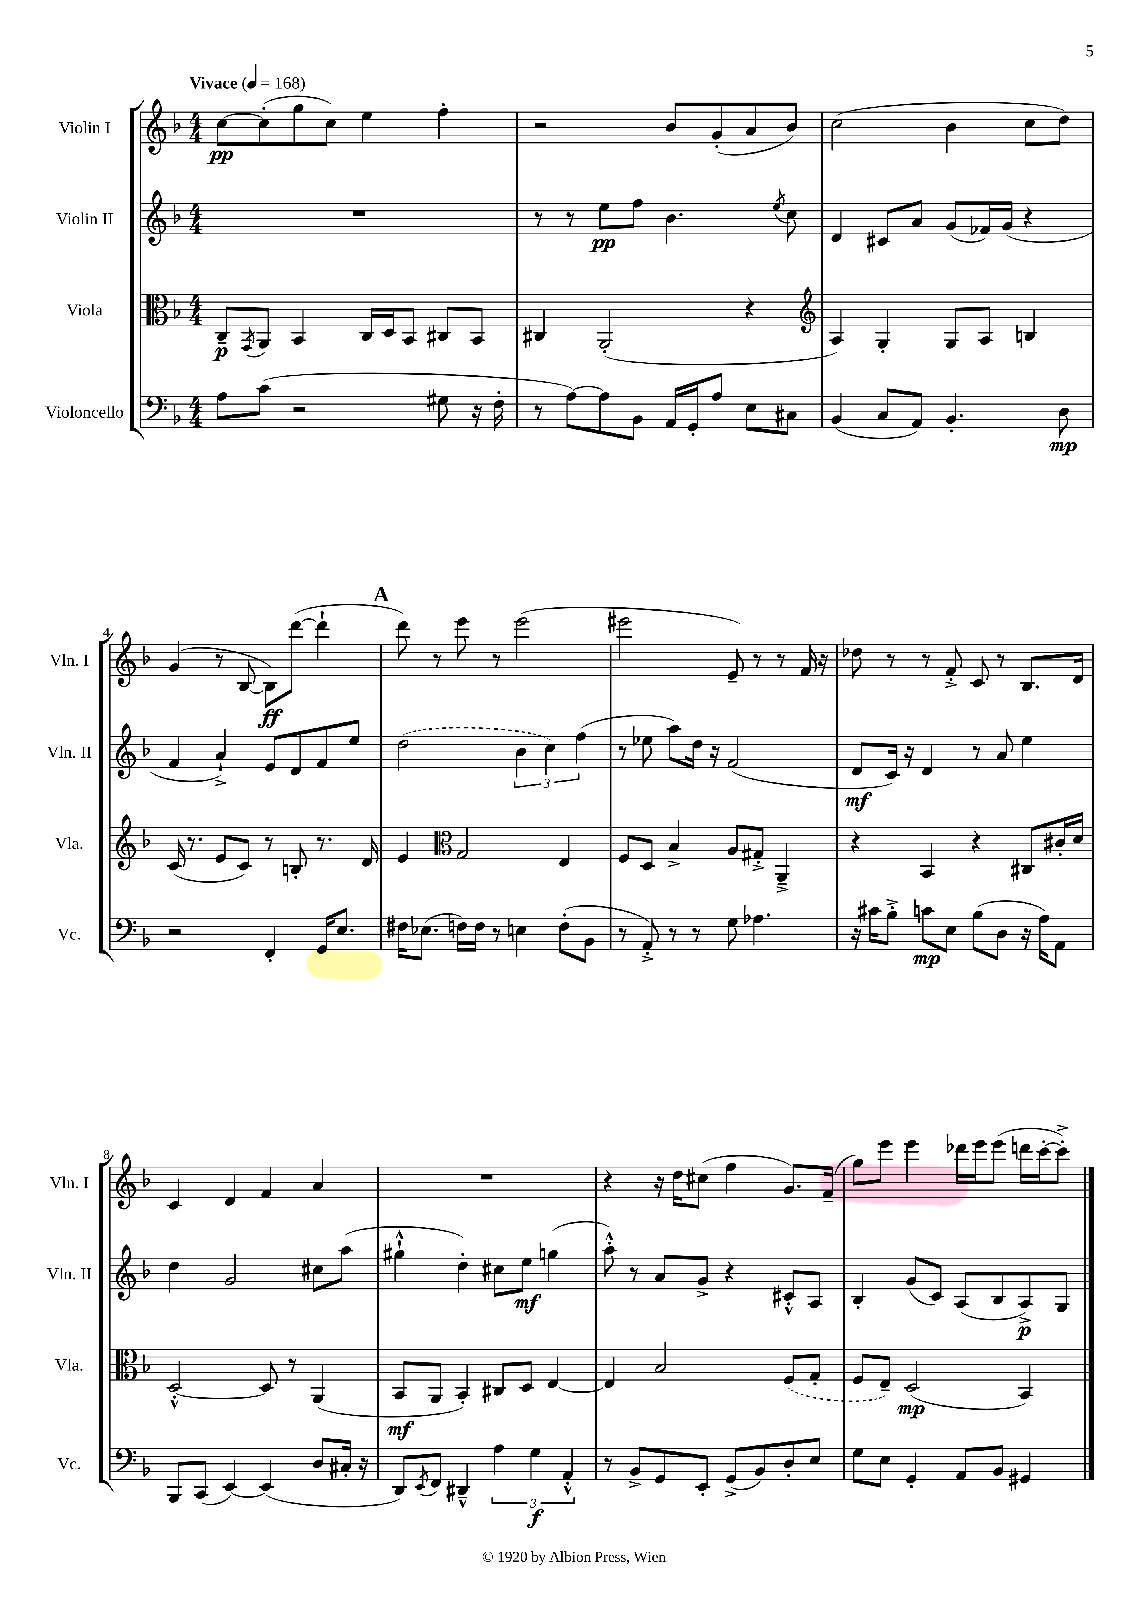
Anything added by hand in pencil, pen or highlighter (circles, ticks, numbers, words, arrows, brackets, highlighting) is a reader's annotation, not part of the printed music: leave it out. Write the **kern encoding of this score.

**kern	**kern	**kern	**kern
*staff4	*staff3	*staff2	*staff1
*clefF4	*clefC3	*clefG2	*clefG2
*k[b-]	*k[b-]	*k[b-]	*k[b-]
*M4/4	*M4/4	*M4/4	*M4/4
*MM168	*MM168	*MM168	*MM168
8A	8C~	1r	[8cc
.	8qGG	.	.
(8c	8AA	.	(8cc']
2r	4BB-	.	8gg
.	.	.	8cc)
.	16C	.	4ee
.	16D	.	.
.	8BB-	.	.
8G#	8C#	.	4ff'
16r	8BB-	.	.
16F'	.	.	.
=	=	=	=
8r	4C#	8r	2r
[8A)	.	8r	.
8A]	(2AA'	8ee	.
8BB-	.	8ff	.
16AA	.	4.b-	8b-
16GG'	.	.	.
8A	.	.	(8g'
8E	4r	.	8a
.	.	8qee	.
8C#	.	8cc	8b-)
=	=	=	=
*	*clefG2	*	*
(4BB-	4A)	4d	(2cc
8C	4G'	8c#	.
8AA)	.	8a	.
4.BB-'	8G	(8g	4b-
.	8A	16f-)	.
.	.	(16g	.
.	4B	4r	8cc
8D	.	.	8dd)
=	=	=	=
2r	(16c	4f	(4g
.	8.r	.	.
.	8e	4a`^)	8r
.	8c)	.	[8B-
4FF'	8r	8e	8B-])
.	8B'	8d	([8ddd
16GG	8.r	8f	4ddd`]
8.E	.	.	.
.	.	8ee	.
.	16d	.	.
=	=	=	=
16F#	4e	(2dd	8ddd)
(8.E-	.	.	.
.	.	.	8r
*	*clefC3	*	*
16F)	2G	.	8eee
16F	.	.	.
8r	.	.	8r
4E	.	6b-	(2eee
.	.	6cc)	.
(8F'	4E	.	.
.	.	(6ff	.
8BB-	.	.	.
=	=	=	=
8r	8F	8r	2eee#
8AA'^)	8D	8ee-	.
8r	4B-^	8aa)	.
8r	.	16dd	.
.	.	16r	.
8G	8A	(2f	8e~)
4.A-	8G#'^	.	8r
.	4AA~^	.	8r
.	.	.	16f
.	.	.	16r
=	=	=	=
16r	4r	8d	8dd-
16c#	.	.	.
8B-'^	.	16c)	8r
.	.	16r	.
8c	4BB-	4d	8r
8E	.	.	8f'^
(8B-	4r	8r	8c
8D	.	8a	8r
16r	8C#	4ee	8.B-
16A)	.	.	.
8AA	16c#'	.	.
.	16d	.	16d
=	=	=	=
8BBB-	[2D'^^	4dd	4c
(8CC	.	.	.
[4EE)	.	2g	4d
(4EE]	8D]	.	4f
.	8r	.	.
8D	(4AA	8cc#	4a
16C#'	.	(8aa	.
16r	.	.	.
=	=	=	=
8DD)	8BB-	4gg#`^^	1r
8qEE	.	.	.
8FF	8AA	.	.
4DD#~^^	4BB-')	4dd')	.
6A	8C#	8cc#	.
.	8D	8ee	.
6G	.	.	.
.	[4E	(4gg	.
6AA'^^	.	.	.
=	=	=	=
8r	4E]	8aa'^^)	4r
8BB-^	.	8r	.
8GG	2B-	8a	16r
.	.	.	16dd
8EE'	.	8g^	(8cc#
(8GG^	.	4r	4ff
8BB-)	.	.	.
8D'	(8F	8c#'^^	8.g)
8E	8G'	8A	.
.	.	.	(16f~
=	=	=	=
8G	8F	4B-'	8gg)
8E	8E~)	.	8eee
4GG'	(2D	(8g	4eee
.	.	8c)	.
8AA	.	(8A	16ddd-
.	.	.	16eee
8BB-	.	8B-	(8eee
4GG#	4BB-)	8A^)	16ddd
.	.	.	[16ccc'
.	.	8G	8ccc'^])
==	==	==	==
*-	*-	*-	*-
